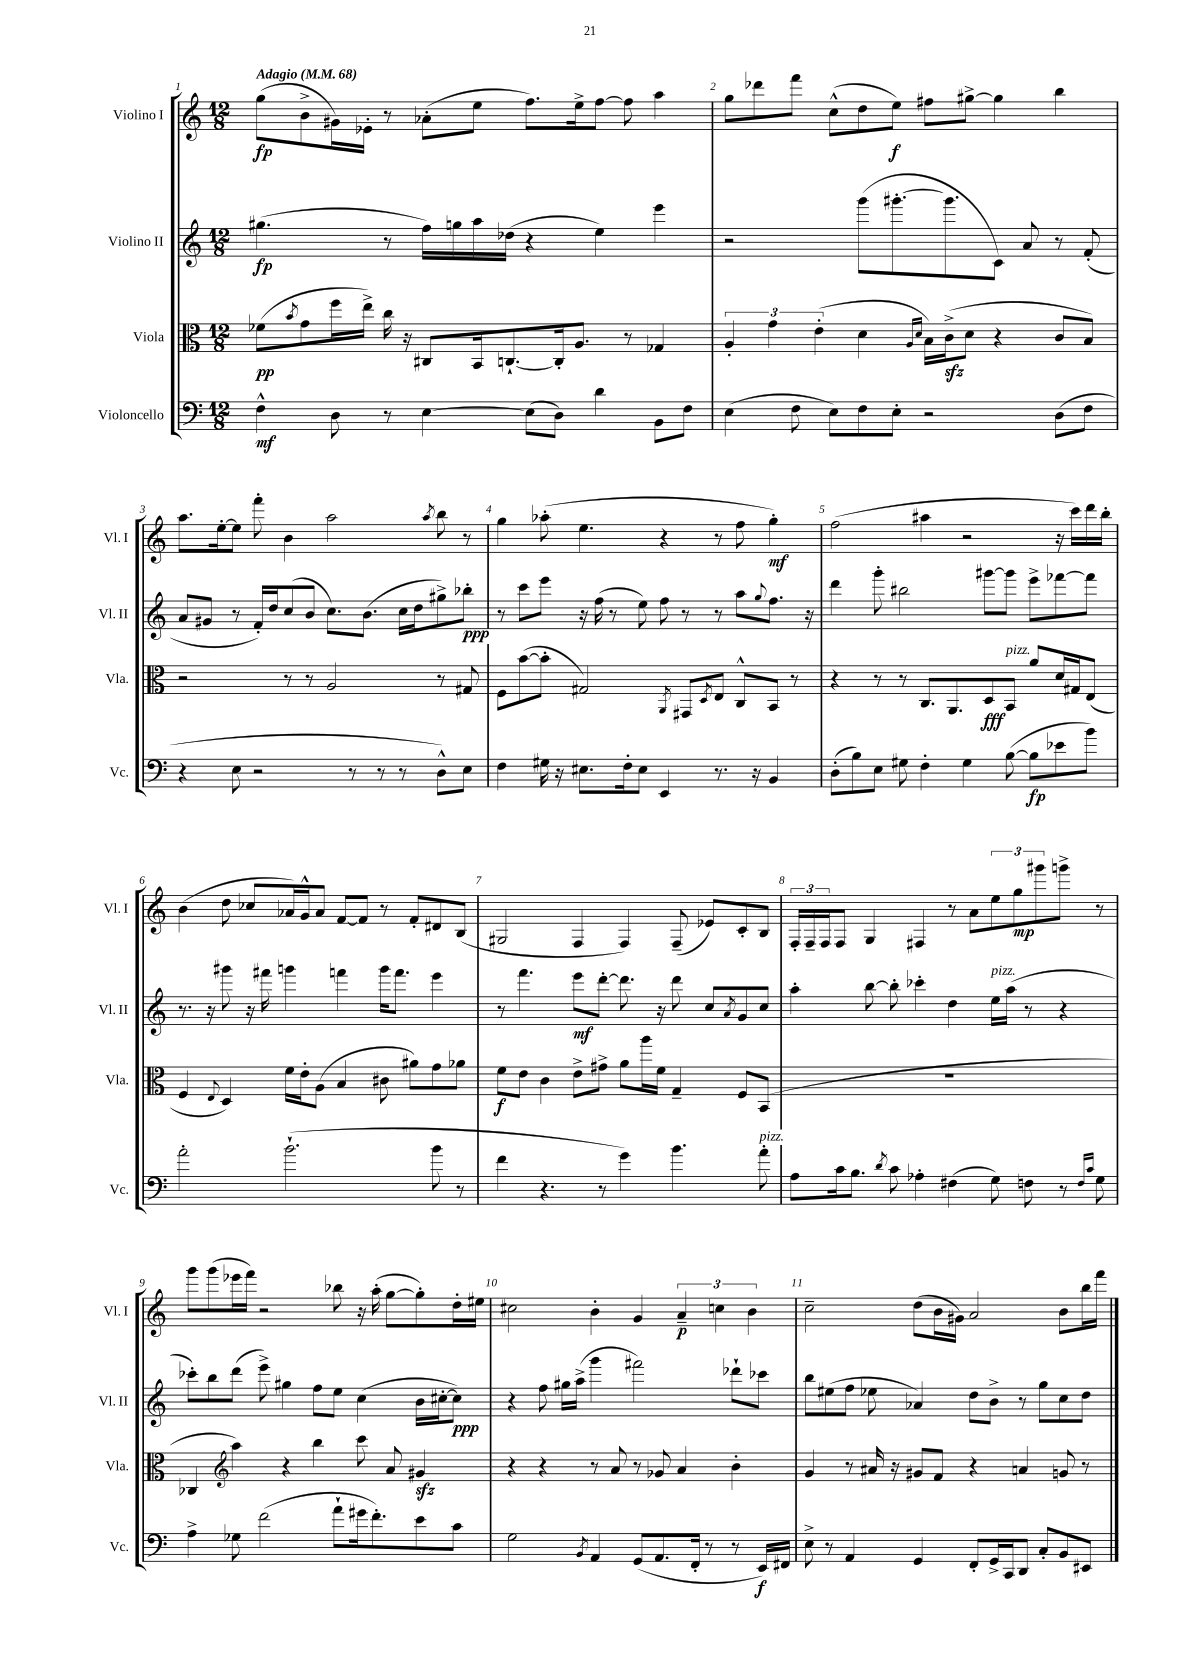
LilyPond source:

<<
\new StaffGroup <<
\new Staff = "s0" \with { instrumentName = "Violino I" shortInstrumentName = "Vl. I" } {
    \clef treble \key c \major \numericTimeSignature \time 12/8 \tempo "Adagio" 4 = 68
    g''8\fp( b'8-> gis'16) ees'16-. r8 aes'8-.( e''8 f''8.) e''16-> f''8~ f''8 a''4 |
    g''8 des'''8 f'''8 c''8-^( d''8 e''8\f) fis''8 gis''8~-> gis''4 b''4 |
    a''8. e''16~-. e''8 f'''8-. b'4 a''2 \acciaccatura { a''8 } b''8 r8 |
    g''4 aes''8-.( e''4. r4 r8 f''8 g''4-.\mf) |
    f''2( ais''4 r2 r16 c'''16) d'''16 b''16-. |
    b'4( d''8 ces''8 aes'16) g'16-^ aes'8 f'8~ f'8 r8 f'8-. dis'8 b8( |
    gis2 f4 f4) f8--( ees'8) c'8-. b8 |
    \tuplet 3/2 { f16-. f16-- f16 } f8 g4 fis4 r8 a'8 \tuplet 3/2 { e''8 g''8\mp gis'''8 } g'''8-> r8 |
    g'''8 g'''8( ees'''16 f'''16) r2 bes''8 r16 a''16-.( g''8~ g''8-.) d''16-. eis''16 |
    cis''2 b'4-. g'4 \tuplet 3/2 { a'4--\p c''4 b'4 } |
    c''2-- d''8( b'16 gis'16) a'2 b'8 b''16 f'''16 \bar "|." |
}
\new Staff = "s1" \with { instrumentName = "Violino II" shortInstrumentName = "Vl. II" } {
    \clef treble \key c \major \numericTimeSignature \time 12/8
    gis''4.\fp( r8 f''16) g''16 a''16 des''16( r4 e''4) e'''4 |
    r2 g'''8( gis'''8.~-. gis'''8. c'8) a'8 r8 f'8-.( |
    a'8 gis'8 r8 f'16-.) d''16 c''8( b'8 c''8.) b'8.( c''16 d''16 gis''8->) bes''8-.\ppp |
    r8 c'''8 e'''8 r16 f''16( r8 e''8) f''8 r8 r8 a''8 \appoggiatura { g''8 } f''8. r16 |
    d'''4 g'''8-. bis''2 gis'''8~ gis'''8 e'''8-> fes'''8~ fes'''8 |
    r8. r16 gis'''8 r16 fis'''16 g'''4 f'''4 g'''16 f'''8. e'''4 |
    r8 f'''4. e'''8\mf d'''8~-. d'''8. r16 d'''8 c''8 \acciaccatura { a'8 } g'8 c''8 |
    a''4-. b''8~ b''8-. ces'''4-. d''4 e''16^\markup { \italic "pizz." } a''16( r8 r4 |
    ces'''8-.) b''8 d'''8( e'''8->) gis''4 f''8 e''8 c''4( b'16 cis''16~-. cis''8\ppp) |
    r4 f''8 gis''16 a''16->( g'''4 fis'''2) des'''8-! ces'''8 |
    b''8 eis''8( f''8 ees''8 aes'4) d''8 b'8-> r8 g''8 c''8 d''8 \bar "|." |
}
\new Staff = "s2" \with { instrumentName = "Viola" shortInstrumentName = "Vla." } {
    \clef alto \key c \major \numericTimeSignature \time 12/8
    fes'8\pp( \acciaccatura { b'8 } g'8 f''16 e''16->) c''16 r16 cis8 b,16 c8.~-! c16-. a8. r8 ges4 |
    \tuplet 3/2 { a4-. g'4 e'4-.( } d'4 \grace { a16 d'16 } b16) c'16->\sfz( d'8 r4 c'8 b8) |
    r2 r8 r8 a2 r8 gis8 |
    f8 b'8~( b'8-. gis2) \acciaccatura { a,8 } gis,8 \acciaccatura { d8 } e8 c8-^ b,8 r8 |
    r4 r8 r8 c8. a,8. d8\fff b,8^\markup { \italic "pizz." } a'8 d'16 gis16 e8( |
    f4 \appoggiatura { e8 } d4) f'16 e'16-. a8( b4 cis'8 ais'8) g'8 aes'8 |
    f'8\f e'8 c'4 e'8-> gis'8-> a'8 a''16 f'16 g4-- f8 b,8( |
    R1. |
    ces4 \clef treble a''4) r4 b''4 c'''8 a'8 gis'4\sfz |
    r4 r4 r8 a'8 r8 ges'8 a'4 b'4-. |
    g'4 r8 ais'16 r16 gis'8 f'8 r4 a'4 g'8 r8 \bar "|." |
}
\new Staff = "s3" \with { instrumentName = "Violoncello" shortInstrumentName = "Vc." } {
    \clef bass \key c \major \numericTimeSignature \time 12/8
    f4-^\mf d8 r8 e4~ e8( d8) d'4 b,8 f8 |
    e4( f8 e8) f8 e8-. r2 d8( f8 |
    r4 e8 r2 r8 r8 r8 d8-^) e8 |
    f4 gis16 r16 eis8. f16-. eis8 e,4 r8. r16 b,4 |
    d8-.( b8) e8 gis8 f4-. gis4 b8~( b8\fp ees'8 b'8) |
    a'2-. b'2.-!( b'8 r8 |
    f'4 r4. r8 g'4) b'4. a'8-.^\markup { \italic "pizz." } |
    a8 c'16 b8. \acciaccatura { d'8 } c'8 aes4-. fis4( g8) f8 r8 \grace { f16 c'16 } g8 |
    a4-> ges8 f'2( a'8-! gis'16 f'8.-.) e'8 c'8 |
    g2 \acciaccatura { b,8 } a,4 g,8( a,8. f,16-. r8 r8 e,16\f) fis,16 |
    e8-> r8 a,4 g,4 f,8-. g,16-> c,16 d,8 c8-. b,8 eis,8 \bar "|." |
}
>>
>>
\layout { \context { \Score \override BarNumber.break-visibility = ##(#f #t #t) barNumberVisibility = #all-bar-numbers-visible } }
